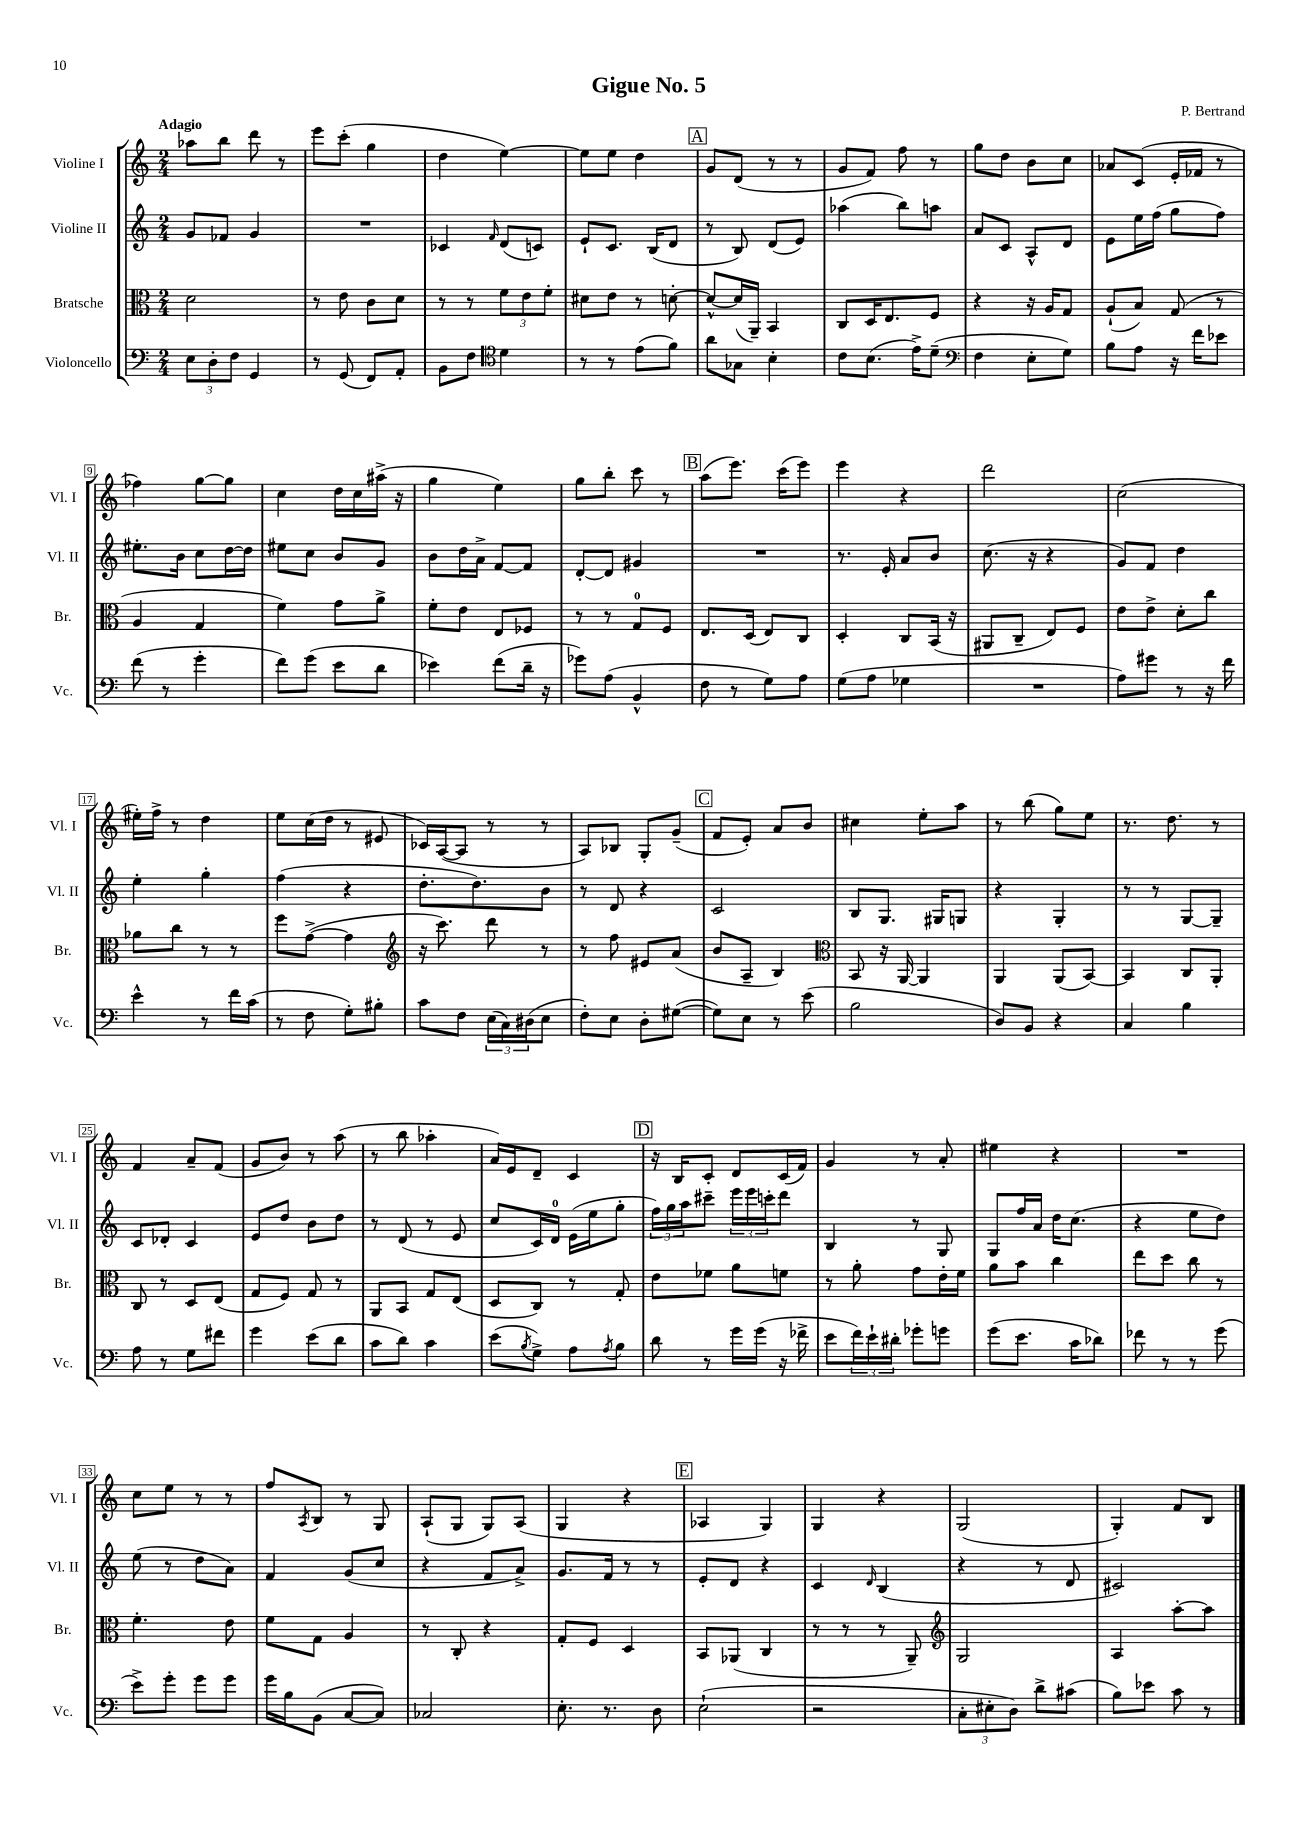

**kern	**kern	**kern	**kern
*staff4	*staff3	*staff2	*staff1
*clefF4	*clefC3	*clefG2	*clefG2
*k[]	*k[]	*k[]	*k[]
*M2/4	*M2/4	*M2/4	*M2/4
12E\L	2d\	8g/L	8aa-\L
12D'\	.	.	.
.	.	8f-/J	8bb\J
12F\J	.	.	.
4GG/	.	4g/	8ddd\
.	.	.	8r
=	=	=	=
8r	8r	2r	8eee\L
(8GG/	8e\	.	(8ccc'\J
8FF/L)	8c\L	.	4gg\
8AA'/J	8d\J	.	.
=	=	=	=
8BB\L	8r	4c-/	4dd\
8F\J	8r	.	.
*clefC4	*	*	*
.	.	16qqf/	.
4d\	12f\L	(8d/L	[4ee\)
.	12e\	.	.
.	.	8c/J)	.
.	12f'\J	.	.
=	=	=	=
8r	8d#\L	8e`/L	8ee\]L
8r	8e\J	8.c/J	8ee\J
(8e\L	8r	.	4dd\
.	.	(16B/LK	.
8f\J)	[8d'\	8d/J	.
=	=	=	=
8a\L	8d^^/_L	8r	8g/L
8G-\J	(16d/]L	8B/)	(8d/J
.	16AA~/JJ)	.	.
4B'\	4BB/	(8d/L	8r
.	.	8e/J)	8r
=	=	=	=
8c\L	8C/L	(4aa-\	8g/L
(8.B\J	16D/K	.	8f/J)
.	8.E/	.	.
.	.	8bb\L)	8ff\
16e^\LK)	.	.	.
(8d~\J	8F/J	8aa\J	8r
=	=	=	=
*clefF4	*	*	*
4F\	4r	8a/L	8gg\L
.	.	8c/J	8dd\J
8E'\L	16r	8A^^/L	8b\L
.	16A/LK	.	.
8G\J)	8G/J	8d/J	8cc\J
=	=	=	=
8B\L	(8A`/L	8e\L	8a-/L
8A\J	8B/J)	16ee\L	(8c/J
.	.	(16ff\JJ	.
16r	(8G/	8gg\L	16e'/LL
16f\LK	.	.	16f-/JJ
8e-\J	8r	8ff\J)	8r
=	=	=	=
(8f\	4A/	8.ee#'\L	4ff-\)
8r	.	.	.
.	.	16b\Jk	.
4g'\	4G/	8cc\L	[8gg\L
.	.	[16dd\L	8gg\]J
.	.	16dd\]JJ	.
=	=	=	=
8f\L)	4f\)	8ee#\L	4cc\
(8g\J	.	8cc\J	.
8e\L	8g\L	8b/L	16dd\LL
.	.	.	16cc\
8d\J	8a^\J	8g/J	(16aa#^\JJ
.	.	.	16r
=	=	=	=
4e-\)	8f'\L	8b\L	4gg\
.	8e\J	16dd\L	.
.	.	16a^\JJ	.
(8f\L	8E/L	[8f/L	4ee\)
16d~\Jk	8F-/J	8f/]J	.
16r	.	.	.
=	=	=	=
8g-\L)	8r	[8d'/L	8gg\L
(8A\J	8r	8d/]J	8bb'\J
4BB^^/	8G/L	4g#/	8ccc\
.	8F/J	.	8r
=	=	=	=
8F\	8.E/L	2r	(8aa\L
8r	.	.	8.eee\J)
.	(16D/Jk	.	.
8G\L)	8E/L)	.	.
.	.	.	(16ccc\LK
8A\J	8C/J	.	8eee\J)
=	=	=	=
(8G\L	4D'/	8.r	4eee\
8A\J	.	.	.
.	.	16e'/	.
4G-\	8C/L	8a/L	4r
.	(16BB/Jk	8b/J	.
.	16r	.	.
=	=	=	=
2r	8AA#/L	(8.cc\	2ddd\
.	8C~/J	.	.
.	.	16r	.
.	8E/L)	4r	.
.	8F/J	.	.
=	=	=	=
8A\L)	8e\L	8g/L)	(2cc\
8g#\J	8e^\J	8f/J	.
8r	8d'\L	4dd\	.
16r	8cc\J	.	.
16f\	.	.	.
=	=	=	=
4e^^\	8a-\L	4ee'\	16ee#'\LL)
.	.	.	16ff^\JJ
.	8cc\J	.	8r
8r	8r	4gg'\	4dd\
16f\LL	8r	.	.
(16c\JJ	.	.	.
=	=	=	=
8r	8ff\L	(4ff\	8ee\L
8F\	([8g^\J	.	(16cc\L
.	.	.	16dd\JJ
8G'\L)	4g\]	4r	8r
8B#'\J	.	.	8e#/
=	=	=	=
*	*clefG2	*	*
8c\L	16r	8.dd'\L	16c-/LL)
.	8.ccc\)	.	([16A/J
8F\J	.	.	8A/]J
.	.	8.dd\)	.
(24E\LL	8ddd\	.	8r
24C\)	.	.	.
(24D#\J	.	.	.
8E\J	8r	8b\J	8r
=	=	=	=
8F'\L)	8r	8r	8A/L)
8E\J	8ff\	8d/	8B-/J
8D'\L	8e#/L	4r	8G'/L
([8G#\J	(8a/J	.	(8g~/J
=	=	=	=
8G#\]L)	8b/L	2c/	8f/L
8E\J	8A~/J	.	8e'/J)
8r	4B/)	.	8a/L
(8e\	.	.	8b/J
=	=	=	=
*	*clefC3	*	*
2B\	8BB/	8B/L	4cc#\
.	16r	8.G/J	.
.	[16AA/	.	.
.	4AA/]	.	8ee'\L
.	.	16G#/LK	.
.	.	8G/J	8aa\J
=	=	=	=
8D/L)	4AA/	4r	8r
8BB/J	.	.	(8bb\
4r	(8AA/L	4G'/	8gg\L)
.	[8BB/J)	.	8ee\J
=	=	=	=
4C/	4BB/]	8r	8.r
.	.	8r	.
.	.	.	8.dd\
4B\	8C/L	[8G/L	.
.	8AA'/J	8G~/]J	8r
=	=	=	=
8A\	8C/	8c/L	4f/
8r	8r	8d-'/J	.
8G\L	8D/L	4c/	8a~/L
8f#\J	(8E/J	.	(8f/J
=	=	=	=
4g\	8G/L	8e/L	8g/L
.	8F/J)	8dd/J	8b/J)
(8e\L	8G/	8b\L	8r
8d\J	8r	8dd\J	(8aa\
=	=	=	=
8c\L	8AA/L	8r	8r
8d\J)	8BB/J	(8d/	8bb\
4c\	8G/L	8r	4aa-'\
.	(8E/J	8e/	.
=	=	=	=
(8e\L	8D/L	8cc/L	16a/LL)
.	.	.	16e/J
8qB/	.	.	.
8G^\J)	8C/J)	16c/L)	8d~/J
.	.	16d/JJ	.
8A\L	8r	(16e\LL	4c/
.	.	16ee\J	.
8qA/	.	.	.
8B\J	8G'/	8gg'\J	.
=	=	=	=
8d\	8e\L	24ff\LL)	16r
.	.	24gg\	.
.	.	.	16B/LK
.	.	24aa\J	.
8r	8f-\J	8ccc#~\J	8c'/J
16g\LL	8a\L	24eee\LL	8d/L
.	.	24eee\	.
(16g\JJ	.	.	.
.	.	24ccc'\J	.
16r	8f\J	8ddd\J	(16c/L
16f-^\	.	.	16f/JJ)
=	=	=	=
8e\L	8r	4B/	4g/
24f\L)	8a'\	.	.
24e`\	.	.	.
24d#'\JJ	.	.	.
8g-'\L	8g\L	8r	8r
8g\J	16e'\L	8G/	8a'/
.	16f\JJ	.	.
=	=	=	=
(8g\L	8a\L	8G/L	4ee#\
8.e\J	8b\J	16ff/L	.
.	.	16a/JJ	.
.	4cc\	16dd\LK	4r
16c\LK	.	(8.cc\J	.
8d-\J)	.	.	.
=	=	=	=
8f-\	8ee\L	4r	2r
8r	8dd\J	.	.
8r	8cc\	8ee\L	.
(8g\	8r	8dd\J)	.
=	=	=	=
8e^\L)	4.f'\	(8ee\	8cc\L
8g'\J	.	8r	8ee\J
8g\L	.	8dd\L	8r
8g\J	8e\	8a\J)	8r
=	=	=	=
16g\LL	8f\L	4f/	8ff/L
16B\J	.	.	.
.	.	.	8qA/
(8BB\J	8G\J	.	8B/J
[8C/L	4A/	(8g/L	8r
8C/]J)	.	8cc/J	8G/
=	=	=	=
2C-/	8r	4r	(8A`/L
.	8C'/	.	8G/J
.	4r	8f/L	8G/L)
.	.	8a^/J)	(8A/J
=	=	=	=
8.E'\	8G'/L	8.g/L	4G/
.	8F/J	.	.
8.r	.	16f/Jk	.
.	4D/	8r	4r
8D\	.	8r	.
=	=	=	=
(2E`\	8BB/L	8e'/L	4A-/
.	(8AA-/J	8d/J	.
.	4C/	4r	4G/)
=	=	=	=
2r	8r	4c/	4G/
.	8r	.	.
.	.	16qqd/	.
.	8r	(4B/	4r
.	8AA~/)	.	.
=	=	=	=
*	*clefG2	*	*
12C'\L	2G/	4r	(2G/
12E#'\	.	.	.
12D\J)	.	.	.
8d^\L	.	8r	.
(8c#\J	.	8d/	.
=	=	=	=
8B\L)	4A/	2c#/)	4G'/)
8e-\J	.	.	.
8c\	[8aa'\L	.	8f/L
8r	8aa\]J	.	8B/J
==	==	==	==
*-	*-	*-	*-
